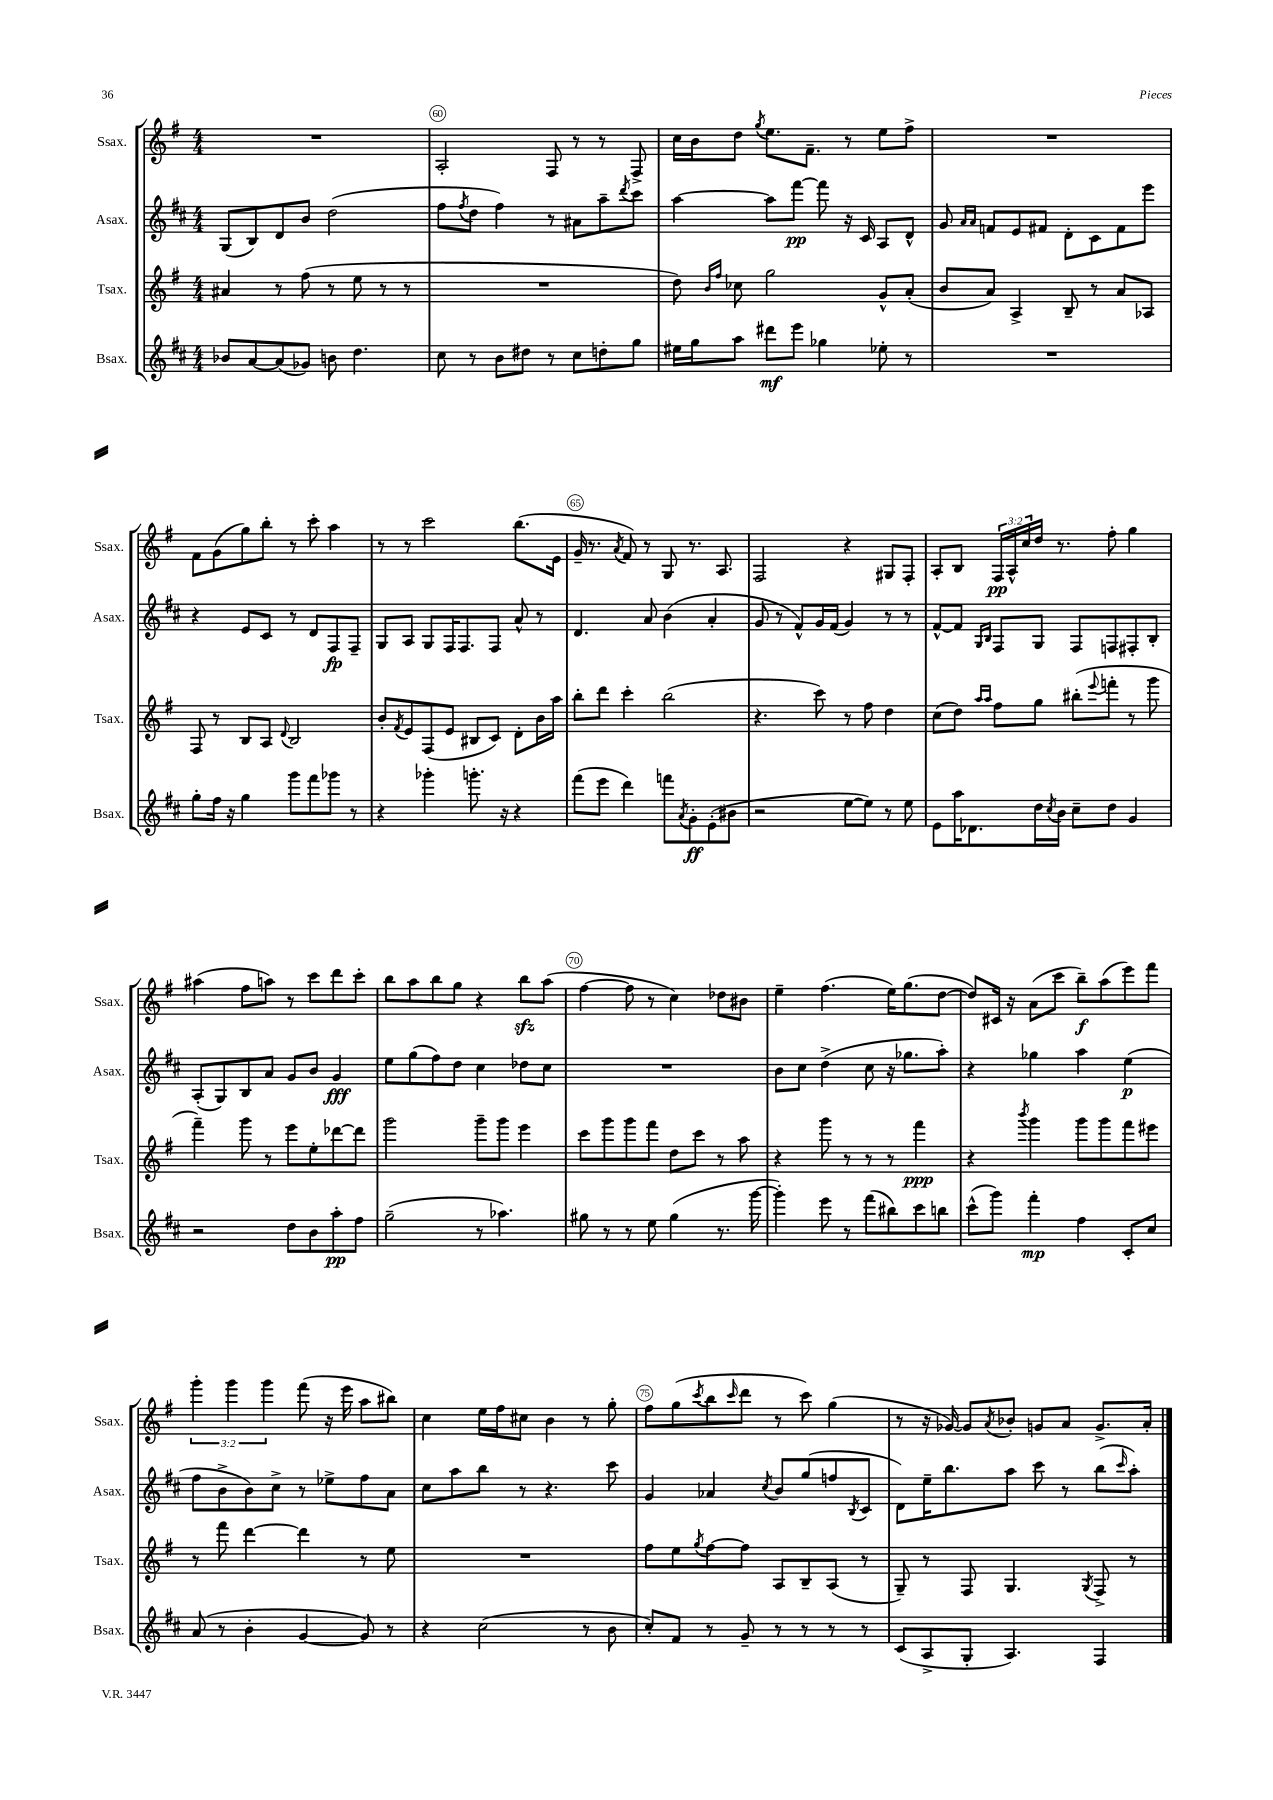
<<
\new StaffGroup <<
\new Staff = "s0" \with { instrumentName = "Ssax." shortInstrumentName = "Ssax." } {
    \clef treble \key g \major \numericTimeSignature \time 4/4 \override Staff.TupletNumber.text = #tuplet-number::calc-fraction-text
    R1 |
    a2-. fis8 r8 r8 fis8-> |
    c''16 b'16 d''8 \acciaccatura { g''8 } e''8. fis'8.-- r8 e''8 fis''8-> |
    R1 |
    fis'8 g'8( g''8) b''8-. r8 c'''8-. a''4 |
    r8 r8 c'''2 b''8.( e'16 |
    g'16-- r8. \acciaccatura { a'8 } fis'8) r8 g8 r8. a8. |
    fis2 r4 gis8 fis8-. |
    a8-. b8 \tuplet 3/2 { fis16\pp a16-^ c''16 } d''16 r8. fis''8-. g''4 |
    ais''4( fis''8 a''8) r8 c'''8 d'''8 c'''8-. |
    b''8 a''8 b''8 g''8 r4 b''8\sfz a''8( |
    fis''4~ fis''8 r8 c''4) des''8 bis'8 |
    e''4-- fis''4.( e''16) g''8.( d''8~ |
    d''8) cis'16 r16 a'8( c'''8 b''8--\f) a''8( e'''8) fis'''8 |
    \tuplet 3/2 { g'''4-. g'''4 g'''4 } fis'''8( r16 e'''16 a''8 bis''8) |
    c''4 e''16 fis''16 cis''8 b'4 r8 g''8-. |
    fis''8 g''8( \acciaccatura { c'''8 } b''8 \grace { c'''16 } d'''8 r8 c'''8) g''4( |
    r8 r16 ges'16~) ges'8 \acciaccatura { a'8 } bes'8-. g'8 a'8 g'8.-> a'16-. \bar "|." |
}
\new Staff = "s1" \with { instrumentName = "Asax." shortInstrumentName = "Asax." } {
    \clef treble \key d \major \numericTimeSignature \time 4/4
    g8( b8) d'8 b'8 d''2( |
    fis''8 \acciaccatura { fis''8 } d''8 fis''4) r8 ais'8 a''8-- \acciaccatura { d'''8 } cis'''8 |
    a''4~ a''8 fis'''8~\pp fis'''8 r16 cis'16 a8 d'8-^ |
    g'8 \grace { a'16 a'16 } f'8 e'8 fis'8 d'8-. cis'8 fis'8 e'''8 |
    r4 e'8 cis'8 r8 d'8 fis8\fp fis8-- |
    g8 a8 g8 fis16 fis8. fis8 a'8-^ r8 |
    d'4. a'8 b'4( a'4-. |
    g'8 r8 fis'8-^) g'16 fis'16( g'4) r8 r8 |
    fis'8~-^ fis'8 \grace { g16 b16 } fis8 g8 fis8 f8 fis8-. b8-. |
    a8-.( g8) b8 a'8 g'8 b'8 g'4\fff |
    e''8 g''8( fis''8) d''8 cis''4 des''8 cis''8 |
    R1 |
    b'8 cis''8 d''4->( cis''8 r16 ges''8. a''8-.) |
    r4 ges''4 a''4 e''4\p( |
    fis''8 b'8-> b'8) cis''8-> r8 ees''8-> fis''8 a'8 |
    cis''8 a''8 b''8 r8 r4. cis'''8 |
    g'4 aes'4 \acciaccatura { cis''8 } b'8 g''8( f''8 \acciaccatura { b8 } cis'8 |
    d'8) e''16-- b''8. a''8 cis'''8 r8 b''8( \grace { cis'''16 } a''8-.) \bar "|." |
}
\new Staff = "s2" \with { instrumentName = "Tsax." shortInstrumentName = "Tsax." } {
    \clef treble \key g \major \numericTimeSignature \time 4/4
    ais'4 r8 fis''8( r8 e''8 r8 r8 |
    R1 |
    d''8) \grace { b'16 fis''16 } ces''8 g''2 g'8-^ a'8-.( |
    b'8 a'8) a4-> b8-- r8 a'8 aes8 |
    fis8 r8 b8 a8 \appoggiatura { d'8 } b2 |
    b'8-. \acciaccatura { fis'8 } e'8 fis8( e'8 bis8 c'8) d'8-. b'16 a''16 |
    b''8-. d'''8 c'''4-. b''2( |
    r4. c'''8) r8 fis''8 d''4 |
    c''8( d''8) \grace { a''16 a''16 } fis''8 g''8 bis''8-.( \appoggiatura { e'''8 } f'''8-. r8 g'''8 |
    fis'''4--) g'''8 r8 e'''8 e''8-. des'''8~ des'''8 |
    g'''2 g'''8-- g'''8 e'''4 |
    c'''8 g'''8 g'''8 fis'''8 d''8 c'''8 r8 a''8 |
    r4 g'''8 r8 r8 r8 fis'''4\ppp |
    r4 \acciaccatura { b'''8 } g'''4 g'''8 g'''8 fis'''8 eis'''8 |
    r8 fis'''8 d'''4~ d'''4 r8 e''8 |
    R1 |
    fis''8 e''8 \acciaccatura { g''8 } fis''8~ fis''8 a8 b8-- a8( r8 |
    g8--) r8 fis8 g4. \acciaccatura { g8 } fis8-> r8 \bar "|." |
}
\new Staff = "s3" \with { instrumentName = "Bsax." shortInstrumentName = "Bsax." } {
    \clef treble \key d \major \numericTimeSignature \time 4/4
    bes'8 a'8~ a'8( ges'8) b'8 d''4. |
    cis''8 r8 b'8 dis''8 r8 cis''8 d''8-. g''8 |
    eis''16 g''16 a''8 dis'''8\mf e'''8 ges''4 ees''8-. r8 |
    R1 |
    g''8-. fis''16 r16 g''4 g'''8 fis'''8 ges'''8 r8 |
    r4 ges'''4-. g'''8.-. r16 r4 |
    fis'''8( e'''8 d'''4) f'''8 \acciaccatura { a'8 } g'8-.\ff e'8-.( bis'8 |
    r2 e''8~ e''8) r8 e''8 |
    e'8 a''16 des'8. d''16 \acciaccatura { cis''8 } b'16 cis''8-- d''8 g'4 |
    r2 d''8 b'8 a''8-.\pp fis''8 |
    g''2--( r8 aes''4.) |
    gis''8 r8 r8 e''8 gis''4( r8. g'''16~ |
    g'''4-.) e'''8 r8 fis'''8( bis''8) cis'''8 b''8 |
    cis'''8-^( g'''8) fis'''4-.\mp fis''4 cis'8-. cis''8 |
    a'8( r8 b'4-. g'4~ g'8) r8 |
    r4 cis''2( r8 b'8 |
    cis''8-.) fis'8 r8 g'8-- r8 r8 r8 r8 |
    cis'8( a8-> g8-. a4.) fis4 \bar "|." |
}
>>
>>
\layout { \context { \Score currentBarNumber = #59 \override BarNumber.break-visibility = ##(#f #t #t) barNumberVisibility = #(every-nth-bar-number-visible 5) \override BarNumber.stencil = #(make-stencil-circler 0.1 0.3 ly:text-interface::print) } }
